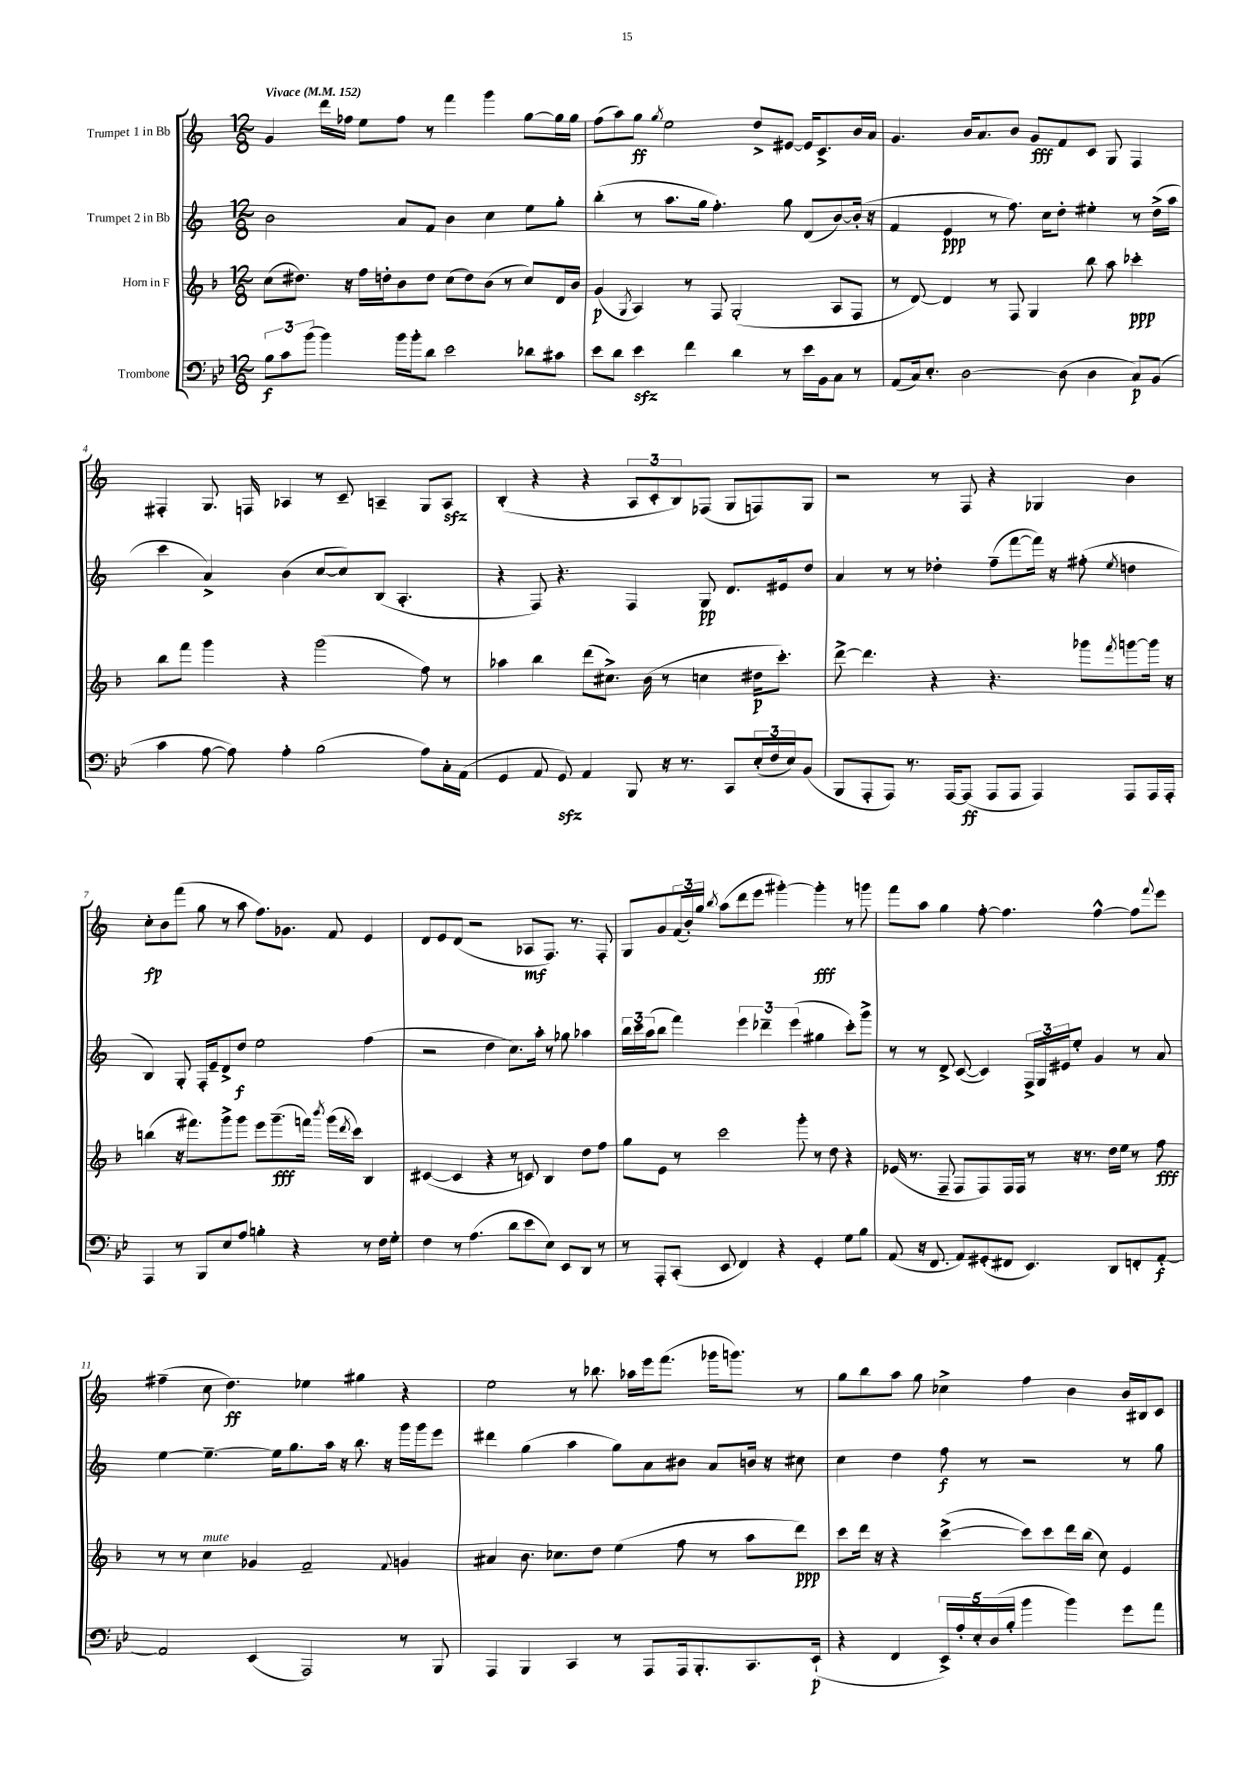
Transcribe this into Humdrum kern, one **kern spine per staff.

**kern	**kern	**kern	**kern
*staff4	*staff3	*staff2	*staff1
*clefF4	*clefG2	*clefG2	*clefG2
*k[b-e-]	*k[b-]	*k[]	*k[]
*M12/8	*M12/8	*M12/8	*M12/8
*MM152	*MM152	*MM152	*MM152
12B-\L	(8cc\L	2b\	4g/
12c\	.	.	.
.	8.dd#\J)	.	.
(12b-\J	.	.	.
4b-\)	.	.	16ddd\LL
.	16r	.	16ff-\JJ
.	16ff\LL	.	8ee\L
.	16dd'\J	.	.
16b-\LL	8b-\	8a/L	8ff-\J
16b-'\J	.	.	.
8d\J	8dd\J	8f/J	8r
2e-\	(8cc\L	4b\	4fff\
.	8dd\)	.	.
.	(8b-\J	4cc\	4ggg\
.	8r	.	.
8d-\L	8cc/L)	8ee\L	[8gg\L
8c#\J	16d/L	8gg'\J	16gg\]L
.	16b-/JJ	.	16gg\JJ
=	=	=	=
8e-\L	(4g/	(4bb'\	(8ff\L
8d\J	.	.	8aa\)
.	8qG/	.	.
4e-\	4A/)	8r	8gg\J
.	.	.	8qgg/
.	.	8.aa\L	2ee\
4f\	8r	.	.
.	.	16gg\Jk	.
.	8F/	4.ff'\)	.
4d\	(2G'/	.	.
.	.	.	8dd^/L
8r	.	8gg\	[8e#/J
16e-\LL	.	(8d/L	16e#/]LK
16BB-\J	.	.	8.c^/
8C\J	8A/L	[8b/)	.
8r	8F/J	(16b'/]Jk	16b/L
.	.	16r	16a/JJ
=	=	=	=
(8AA/L	8r	4f/	4.g/
16C/k)	[8d/)	.	.
8.E-'/J	.	.	.
.	4d/]	4e/	.
[2D\	.	.	16b/LK
.	.	.	8.a/
.	8r	8r	.
.	8F/	8.ff\)	8b/J
.	4G/	.	8g/L
.	.	16cc\LK	.
(8D\]	.	8dd'\J	8f/
4D\	8bb-\	4ee#'\	8c/J
.	8aa\	.	8G/
8C/L)	4ccc-'\	8r	4F/
(8BB-/J	.	(16dd^\LL	.
.	.	16aa\JJ	.
=	=	=	=
4c\	8bb-\L	4ccc\	4F#'/
.	8fff\J	.	.
[8A\	4ggg\	4a^/)	8.G/
8A\])	.	.	.
.	.	.	16F/
4A'\	4r	(4b\	4A-/
(2B-\	(2ggg\	[8cc/L	8r
.	.	8cc/])	8c~/
.	.	(8B/J	4A~/
.	.	4.A'/	.
8A\L)	8ff\)	.	8G/L
16C'\L	8r	.	8A/J
(16AA\JJ	.	.	.
=	=	=	=
4GG/	4aa-\	4r	(4B'/
8AA/	4bb-\	8F/)	4r
8GG/)	.	4.r	.
4AA/	(8ddd\L	.	4r
.	8.cc#^\J)	.	.
8BBB-/	.	4F/	12A/L
.	(16b-\	.	.
.	.	.	12c'/
16r	8r	.	.
.	.	.	12B/)
8.r	.	.	.
.	4cc\	8G/	(8F-/J
8CC/L	.	8.d/L	8G/L
(24E-'/L	16dd#\LK	.	8F/)
24F/	.	.	.
.	8.ccc'\J)	16e#/k	.
24E-/J)	.	.	.
(8BB-/J	.	8dd/J	8G/J
=	=	=	=
8BBB-/L	[8ddd^\	4a/	2r
8AAA'/	4.ddd\]	.	.
8AAA/J)	.	8r	.
8.r	.	8r	.
.	4r	4dd-'\	8r
[16AAA/LK	.	.	.
(8AAA/]J	.	.	8F/
8AAA/L	4.r	(8ff~\L	4r
8AAA/J	.	[8fff\	.
4AAA/)	.	16fff\]Jk)	4G-/
.	.	16r	.
.	8ggg-\L	(8ff#'\	.
.	8qfff/	8qee/	.
8AAA/L	[8ggg\	4dd\	4b\
16AAA/L	16ggg\]Jk	.	.
16AAA'/JJ	16r	.	.
=	=	=	=
4AAA/	(4bb\	4B/)	8cc'\L
.	.	.	8b\
8r	16r	8G'/	(8fff\J
.	8.fff#\L)	.	.
8BBB-/L	.	16F'/LL	8gg\
.	.	16e~/J	.
8E-/	8ggg^\	8d^/	8r
8A/J	8ggg\J	8dd/J	8aa\
4B'\	8eee\L	2ee\	8.ff\L)
.	(8.ggg~\	.	.
.	.	.	8.g-\J
4r	.	.	.
.	16fff\Jk)	.	.
.	8qbbb-/	.	.
.	(16ggg\LL	.	8f/
.	8qddd/	.	.
.	16ccc\JJ)	.	.
8r	4B-/	(4ff\	4e/
16F\LL	.	.	.
16G'\JJ	.	.	.
=	=	=	=
4F\	([4c#/	2r	8d/L
.	.	.	8e/
8r	4c#/]	.	(8d/J
(4.A\	.	.	2r
.	4r	4dd\	.
8d\L	8r	8.cc\L)	.
8e-\	8c/)	.	8A-/L
.	.	16aa'\Jk	.
8E-\J)	4B-/	8r	8.F/J)
8EE-/L	.	8gg-\	.
.	.	.	8.r
8DD/J	8dd\L	4aa-\	.
8r	8ff\J	.	8F'/
=	=	=	=
8r	8gg\L	24bb\LL	8G/L
.	.	24ccc\	.
.	.	(24aa\J	.
8AAA'/L	8e\J	8bb\J	8g/
(8CC'/J	8r	4fff\)	(24f/L
.	.	.	24b'/)
.	.	.	24gg/JJ
.	.	.	8qbb/
8EE-/	2ccc\	.	(8aa\L
4FF/)	.	6eee\	8ddd\
.	.	.	8eee\J
.	.	6ddd-~\	.
4r	.	.	[4ggg#'\)
.	.	(6eee\	.
.	8ggg'\	.	.
4GG'/	8r	4gg#\	4ggg#'\]
.	8dd\	.	.
8G\L	4r	8ccc'\L)	8r
8B-\J	.	8ggg^\J	8ggg\
=	=	=	=
(8AA/	(16e-/	8r	8fff\L
.	8.r	.	.
16r	.	8r	8aa\J
8.FF/	.	.	.
.	8F~/	8d^/	4gg\
8AA/L)	8F/L	([8c/	.
(8GG#'/	8F/)	4c/])	[8ff'\
8FF#/J	16F/L	.	4.ff\]
.	16F/JJ	.	.
4.EE-/)	8r	24F^/LL	.
.	.	24G/	.
.	.	24e#/J	.
.	16r	8ee'/J	.
.	8.r	.	.
.	.	4g/	[4ff^^\
8DD/L	16dd\LL	.	.
.	16ee\JJ	.	.
8FF'/	8r	8r	8ff\]L
.	.	.	8qqfff/
[8AA'/J	8ff\	8a/	8eee\J
=	=	=	=
2AA/]	8r	[4ee\	(4ff#~\
.	8r	.	.
.	4cc\	4.ee~\_	8cc\
.	.	.	4.dd\)
(4EE-/	4g-/	.	.
.	.	16ee\]LK	.
.	.	8.gg\	.
2AAA/)	2f~/	.	4ee-\
.	.	16aa\Jk	.
.	.	16r	.
.	.	8.bb\	4gg#\
.	.	16r	.
.	8qqf/	.	.
8r	4g/	16ggg\LL	4r
.	.	16ggg\J	.
8BBB-/	.	8eee\J	.
=	=	=	=
4AAA/	4a#/	4ddd#\	2ee\
4BBB-/	8.b-\	(4gg\	.
.	8.cc-\L	.	.
4CC/	.	4aa\	8r
.	8dd\J	.	8.bb-\
8r	(4ee\	8gg\L)	.
.	.	.	16aa-\LL
8AAA/L	.	8a\	16eee\J
.	.	.	(8.fff\J
16AAA/k	8ff\	8b#\J	.
8.BBB-'/	.	.	.
.	8r	8a/L	16ggg-\LK
.	.	.	8.ggg\J)
8.CC/	8aa\L	16b/Jk	.
.	.	16r	.
.	8ddd\J)	8cc#\	8r
(16EE-`/Jk	.	.	.
=	=	=	=
4r	8ccc\L	4cc\	8gg\L
.	16ddd\Jk	.	8bb\
.	16r	.	.
4FF/	4r	4dd\	8aa\J
.	.	.	8gg\
20EE-^/LL)	([4ccc^\	8ff\	4cc-^\
20A'/	.	.	.
20E-'/	.	.	.
.	.	8r	.
(20D/	.	.	.
20B-'/JJ	.	.	.
4b-\	8ccc\]L)	2r	4ff\
.	8ccc\	.	.
4b-\)	16ddd\L	.	4b\
.	(16bb-\JJ	.	.
.	8cc\)	.	.
8g\L	4e/	8r	16b/LL
.	.	.	16B#/J
8a\J	.	8gg\	8c/J
==	==	==	==
*-	*-	*-	*-
